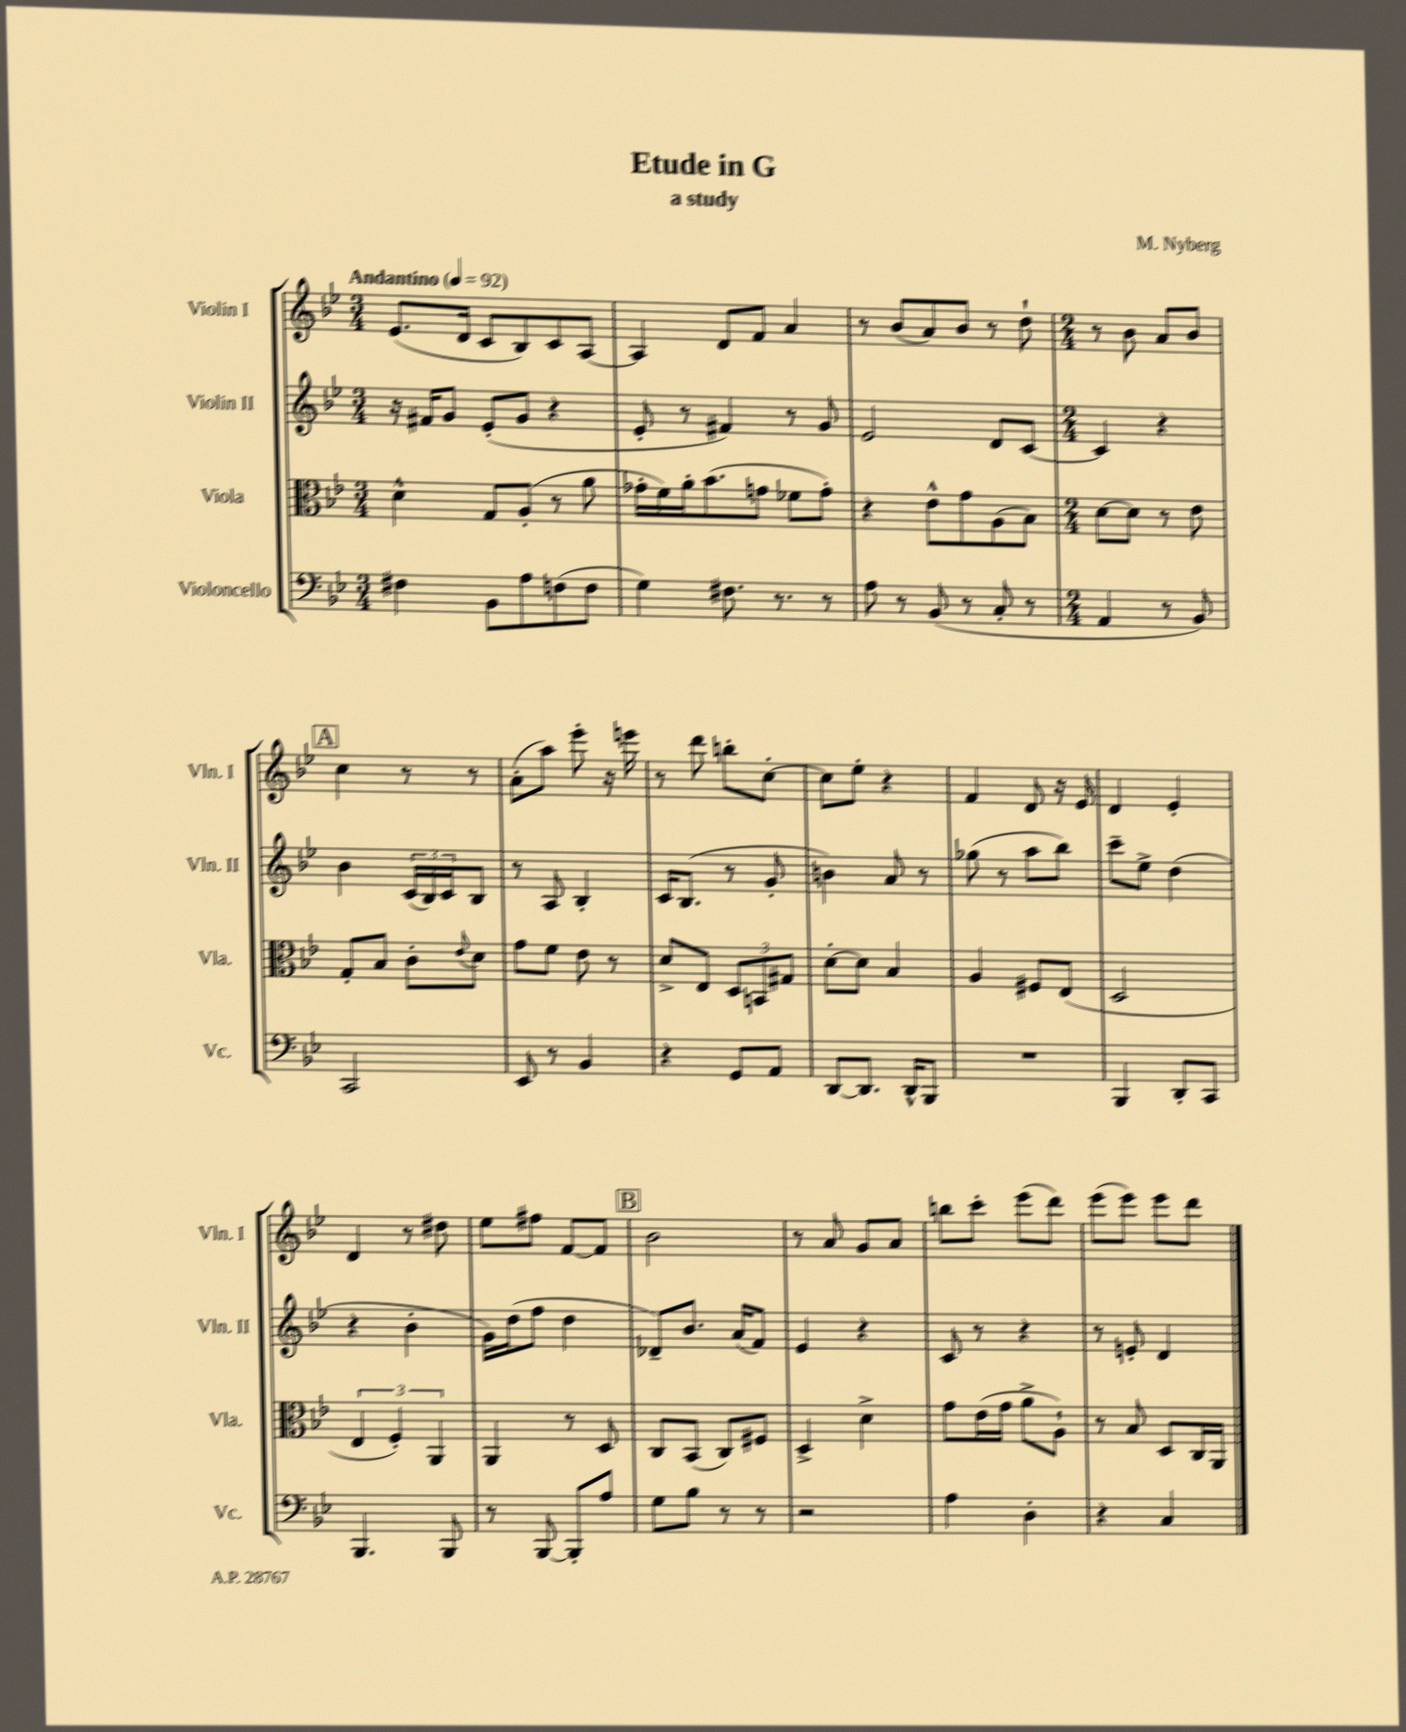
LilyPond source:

\header { title = "Etude in G" composer = "M. Nyberg" subtitle = "a study" }
<<
\new StaffGroup <<
\new Staff = "s0" \with { instrumentName = "Violin I" shortInstrumentName = "Vln. I" } {
    \clef treble \key bes \major \numericTimeSignature \time 3/4 \tempo "Andantino" 4 = 92
    ees'8.( d'16 c'8 bes8) c'8 a8~ |
    a4 d'8 f'8 a'4 |
    r8 bes'8( a'8) bes'8 r8 d''8-! |
    \numericTimeSignature \time 2/4 r8 bes'8 a'8 bes'8 |
    \mark \markup { \box "A" } c''4 r8 r8 |
    a'8-.( a''8) ees'''8-. r16 e'''16 |
    r8 d'''8 b''8-. c''8~-. |
    c''8 ees''8-. r4 |
    f'4 d'8 r16 ees'16 |
    d'4 ees'4-. |
    d'4 r8 dis''8 |
    ees''8 fis''8 f'8~ f'8 |
    \mark \markup { \box "B" } bes'2 |
    r8 a'8 g'8 a'8 |
    b''8 c'''8-. ees'''8( d'''8) |
    ees'''8( ees'''8) ees'''8 d'''8 \bar "|." |
}
\new Staff = "s1" \with { instrumentName = "Violin II" shortInstrumentName = "Vln. II" } {
    \clef treble \key bes \major \numericTimeSignature \time 3/4
    r16 fis'16 g'8 ees'8-.( g'8 r4 |
    ees'8-. r8 fis'4) r8 g'8 |
    ees'2 d'8 c'8~ |
    \numericTimeSignature \time 2/4 c'4 r4 |
    \mark \markup { \box "A" } bes'4 \tuplet 3/2 { c'16( bes16) c'16 } bes8 |
    r8 a8 bes4-. |
    c'16 bes8.( r8 g'8-. |
    b'4) a'8 r8 |
    ges''8( r8 a''8 bes''8) |
    c'''8-- ees''8-> d''4( |
    r4 bes'4-. |
    g'16) d''16( f''8 d''4 |
    \mark \markup { \box "B" } des'8--) bes'8. a'16( f'8) |
    ees'4 r4 |
    c'8 r8 r4 |
    r8 e'8-. d'4 \bar "|." |
}
\new Staff = "s2" \with { instrumentName = "Viola" shortInstrumentName = "Vla." } {
    \clef alto \key bes \major \numericTimeSignature \time 3/4
    d'4-^ g8 a8-.( r8 a'8 |
    ges'16-. f'16) a'16-. bes'8.( g'8 fes'8 g'8-.) |
    r4 ees'8-^ g'8 a8( bes8) |
    \numericTimeSignature \time 2/4 d'8~ d'8 r8 ees'8 |
    \mark \markup { \box "A" } g8-. bes8 c'8-. \appoggiatura { ees'8 } d'8 |
    g'8 f'8 ees'8 r8 |
    d'8-> ees8 \tuplet 3/2 { d8 b,8 gis8 } |
    d'8~-. d'8 bes4 |
    a4 fis8 ees8( |
    d2 |
    \tuplet 3/2 { ees4 f4-.) a,4 } |
    a,4 r8 d8 |
    \mark \markup { \box "B" } c8 bes,8( c8) fis8 |
    d4-> d'4-> |
    g'8 ees'16( g'16 a'8-> a8-!) |
    r8 bes8 d8 c16 a,16 \bar "|." |
}
\new Staff = "s3" \with { instrumentName = "Violoncello" shortInstrumentName = "Vc." } {
    \clef bass \key bes \major \numericTimeSignature \time 3/4
    fis4 bes,8 a8 f8( f8 |
    g4) fis8. r8. r8 |
    a8 r8 bes,8( r8 c8-. r8 |
    \numericTimeSignature \time 2/4 a,4 r8 bes,8) |
    \mark \markup { \box "A" } c,2 |
    ees,8 r8 bes,4 |
    r4 g,8 a,8 |
    d,8~ d,8. d,16-^ bes,,8 |
    R2 |
    bes,,4 d,8-. c,8 |
    bes,,4. bes,,8 |
    r8 bes,,8~ bes,,8-. a8 |
    \mark \markup { \box "B" } g8 bes8 r8 r8 |
    r2 |
    a4 d4-. |
    r4 c4 \bar "|." |
}
>>
>>
\layout { \context { \Score \remove "Bar_number_engraver" } }
